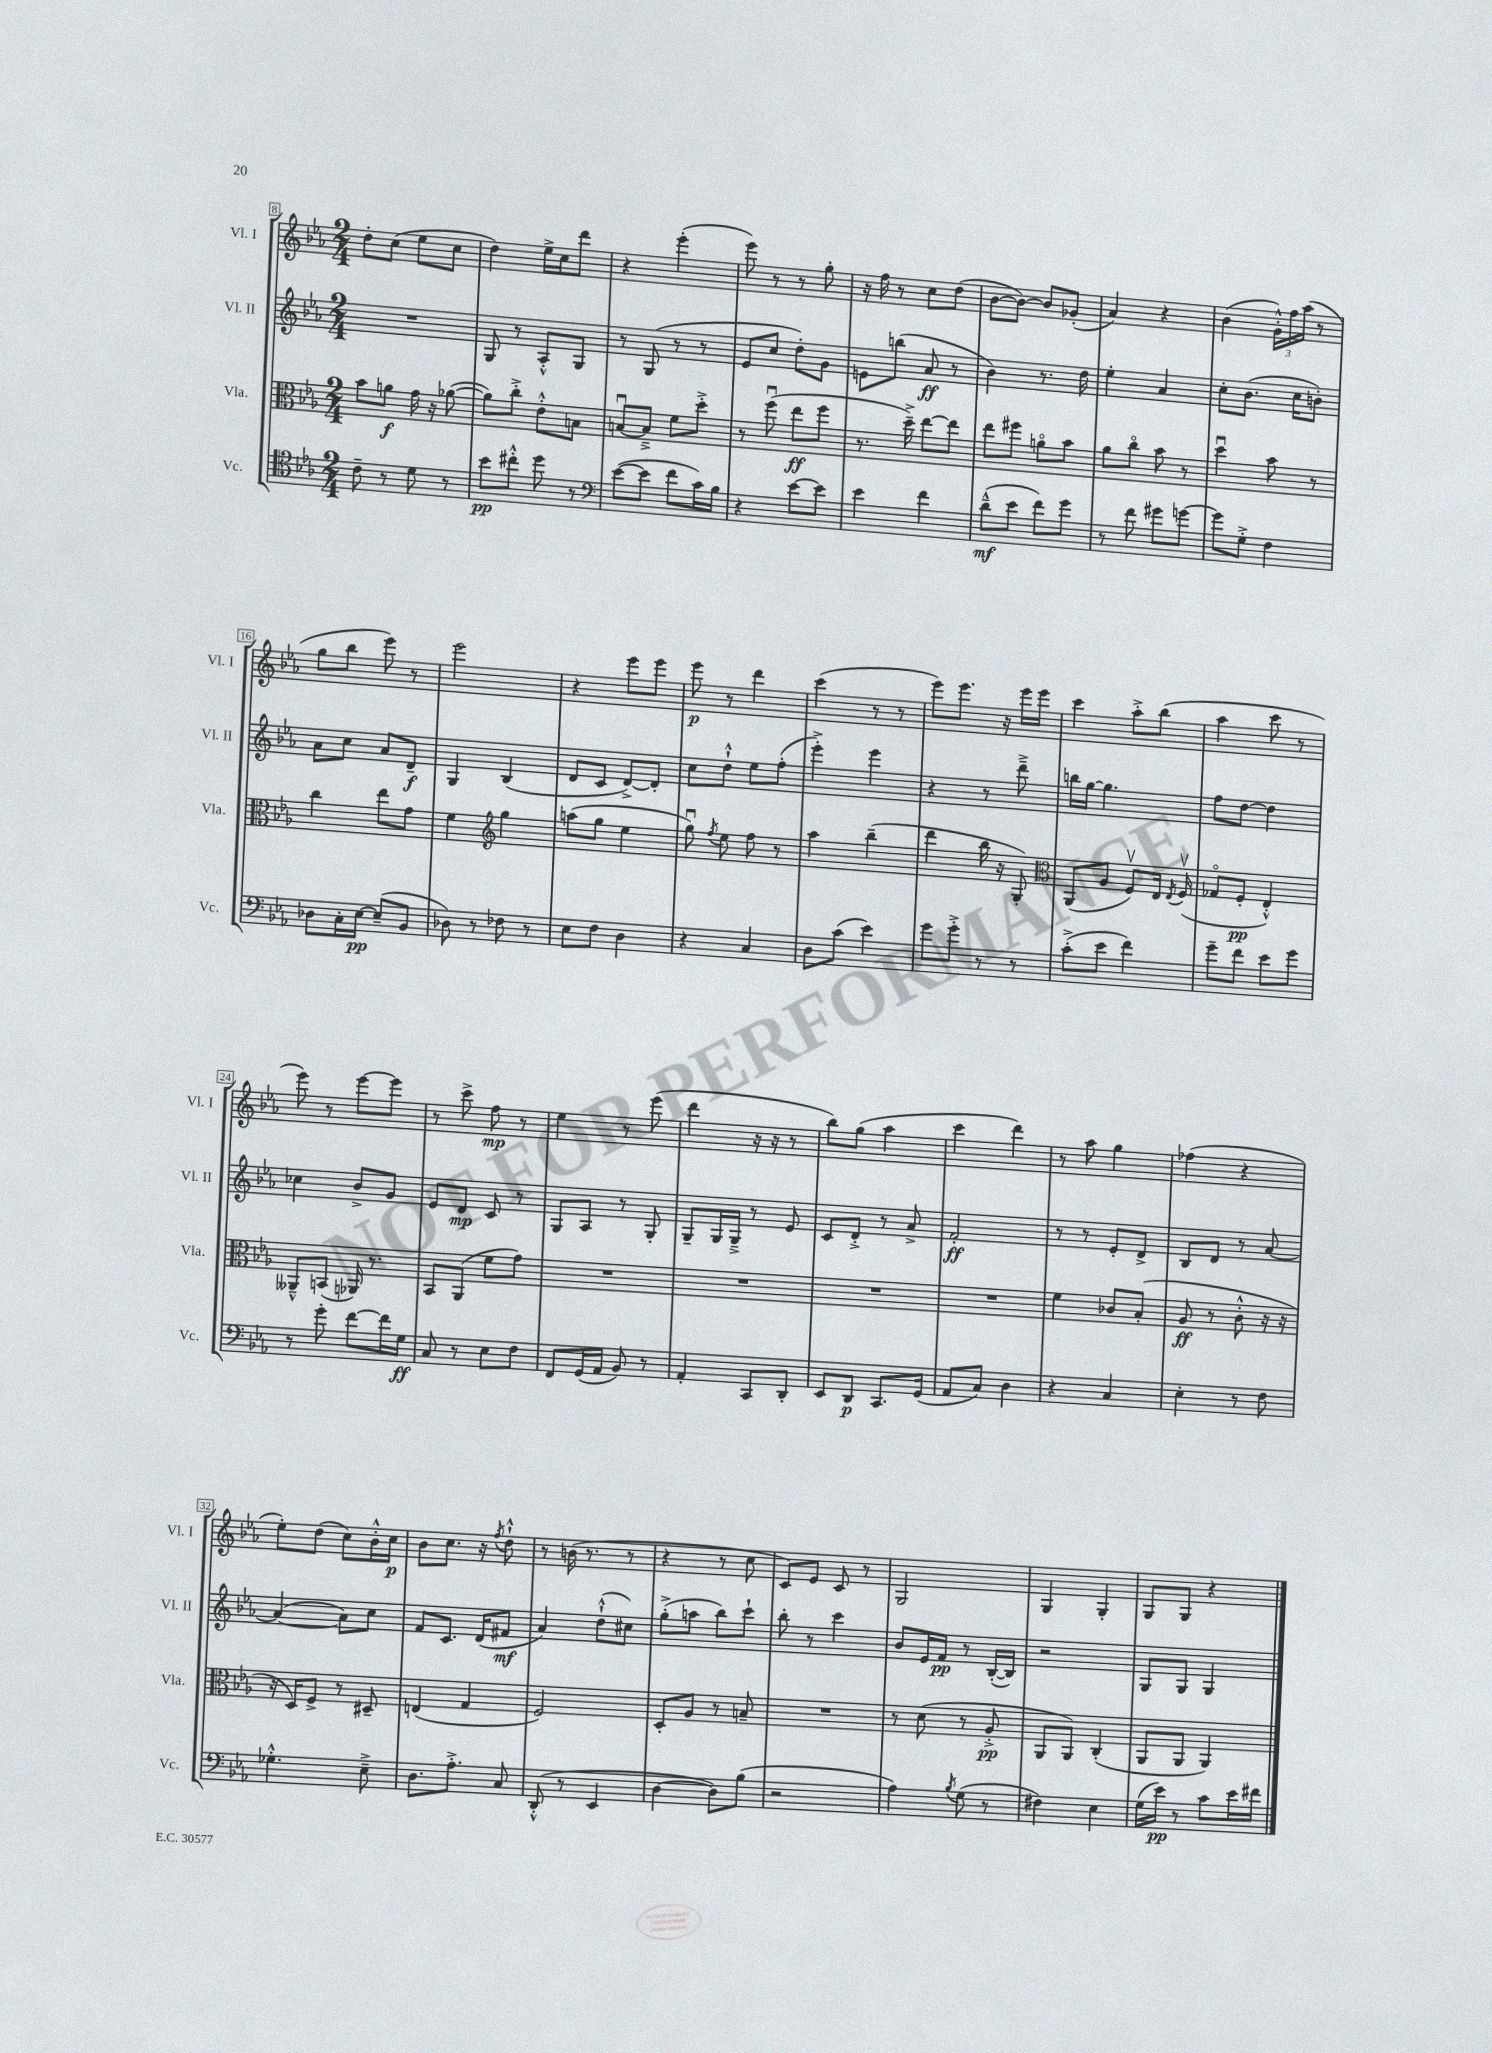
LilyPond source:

<<
\new StaffGroup <<
\new Staff = "s0" \with { instrumentName = "Vl. I" shortInstrumentName = "Vl. I" } {
    \clef treble \key ees \major \numericTimeSignature \time 2/4
    \autoBeamOff d''8[-. c''8]( ees''8[ c''8] |
    d''4) ees''16[-> c''16 d'''8] |
    r4 ees'''4-.( |
    ees'''8) r8 r8 g''8-. |
    r16 f''16 r8 c''8[ d''8]( |
    bes'8[~ bes'8]~) bes'8[ ges'8]-.( |
    aes'4) r4 |
    bes'4( \tuplet 3/2 { g'16[-.-^) f''16 aes''16]( } r8 |
    g''8[ bes''8] ees'''8) r8 |
    ees'''2 |
    r4 ees'''8[ ees'''8] |
    ees'''8\p r8 d'''4 |
    c'''4( r8 r8 |
    ees'''8[) ees'''8.] r16 ees'''16[ ees'''16] |
    c'''4 aes''8[-.-> bes''8]( |
    aes''4 c'''8 r8 |
    ees'''8) r8 ees'''8[~ ees'''8] |
    r8 c'''8-> f''8\mp r8 |
    ees''4 r8 ees'''8( |
    d'''4 r16 r16 r8 |
    bes''8[) g''8]( aes''4 |
    c'''4 d'''4) |
    r8 aes''8 g''4 |
    fes''4( r4 |
    ees''8[-.) d''8]( c''8[) bes'16-.-^ c''16]\p |
    bes'8[ c''8.] r16 \acciaccatura { f''8 } d''8-!-^ |
    r8 b'16( r8. r8 |
    r4 r8 c''8 |
    c'8[) ees'8] c'8 r8 |
    g2 |
    g4 g4-. |
    g8[ g8] r4 \bar "|." |
}
\new Staff = "s1" \with { instrumentName = "Vl. II" shortInstrumentName = "Vl. II" } {
    \clef treble \key ees \major \numericTimeSignature \time 2/4
    \autoBeamOff R2 |
    g8 r8 aes8[-.-^ g8] |
    r8 g8( r8 r8 |
    ees'8[ c''8] d''8[-.) g'8] |
    e'8[ b''8]( aes'8\ff r8 |
    bes'4) r8. d''16 |
    ees''4-. aes'4 |
    c''8[-. bes'8.]( c''16[ b'8]-.) |
    aes'8[ c''8] aes'8[ d'8]--\f |
    g4 bes4( |
    d'8[ c'8] d'8[~->) d'8]-. |
    c''8[ d''8]-!-^ ees''8[ f''8]-.( |
    ees'''4-.->) ees'''4 |
    r4 r8 d'''8---> |
    b''16[ g''16]~ g''4. |
    f''8[ d''8]~ d''4 |
    ces''4 bes'8[-> g'8] |
    ees'8[ d'8]\mp c'8 r8 |
    g8[ aes8] r8 g8-. |
    g8[-- g16 g16]---> r8 ees'8 |
    c'8[ d'8]-.-> r8 aes'8-> |
    f'2-.\ff |
    r8 r8 ees'8[-. d'8]-> |
    bes8[ d'8] r8 aes'8~ |
    aes'4~( aes'8[) c''8] |
    f'8[ c'8.] d'16[( fis'8]\mf |
    aes'4) d''8[-!-^( cis''8]) |
    g''8[-.->( a''8] bes''8[) c'''8]-! |
    bes''8-. r8 c'''4 |
    bes'8[ ees'16 f'16]\pp r8 bes16[~-.( bes16]) |
    r2 |
    g8[ g8] g4 \bar "|." |
}
\new Staff = "s2" \with { instrumentName = "Vla." shortInstrumentName = "Vla." } {
    \clef alto \key ees \major \numericTimeSignature \time 2/4
    \autoBeamOff bes'8[ a'8]\f g'16 r16 aes'8~( |
    aes'8[) c''8]-.-> ees'8[-.-^ b8] |
    b8[~\downbow b8]---> f'8[ d''8]-.-> |
    r8 f''8\downbow( ees''8[\ff f''8] |
    r8. d''16--->) ees''8[~ ees''8] |
    ees''8[ fis''8] a'8[\flageolet bes'8] |
    aes'8[ c''8]\flageolet bes'8 r8 |
    d''4\downbow bes'8 r8 |
    c''4 ees''8[ g'8] |
    f'4 \clef treble g''4 |
    a''8[( g''8] ees''4 |
    g''8\downbow) \acciaccatura { f''8 } ees''8 f''8 r8 |
    aes''4 bes''4--( |
    d'''4 bes''16 r16 g8-.) |
    \clef alto aes,8[( aes8] f8[\upbow) ees16] \acciaccatura { ees8 } f16\upbow( |
    ges8[\flageolet f8]-.\pp ees4-.-^) |
    aeses,8[---^ b,8]( aes,16) r8. |
    bes,8[ aes,8]( f'8[ g'8]) |
    R2 |
    R2 |
    R2 |
    R2 |
    f'4 ces'8[ bes8]-.( |
    aes8\ff r8 c'8-.-^ r16 r16 |
    r16 d16[) f8]-> r8 dis8-- |
    e4( g4 |
    f2) |
    d8[-. aes8] r8 b8-- |
    R2 |
    r8 d'8( r8 aes8-.->\pp |
    aes,8[ aes,8]) c4-.( |
    aes,8[ aes,8] aes,4) \bar "|." |
}
\new Staff = "s3" \with { instrumentName = "Vc." shortInstrumentName = "Vc." } {
    \clef tenor \key ees \major \numericTimeSignature \time 2/4
    \autoBeamOff c'8-- r8 d'8 r8 |
    bes'8[\pp cis''8]-.-^ d''8 r8 |
    \clef bass ees'8[~( ees'8] f'8[ c'16) bes16] |
    r4 ees'8[~ ees'8] |
    ees'4 f'4 |
    d'8[---^\mf( ees'8] f'8[) g'8] |
    r8 f'8 gis'8[ g'8]~ |
    g'8[ g8]-.-> f4 |
    des8[ c16-. ees16]~\pp ees8[--( bes,8] |
    des8) r8 fes8 r8 |
    ees8[ f8] d4 |
    r4 c4 |
    d8[ c'8]( ees'4) |
    g'8[ g'8]-.-> r8 r8 |
    c'8[-.->( ees'8] f'4) |
    g'8[-- f'8] ees'8[ g'8] |
    r8 g'8-. f'8[~ f'16 g16]\ff |
    c8 r8 ees8[ f8] |
    f,8[ g,16( aes,16] bes,8) r8 |
    aes,4-. c,8[ d,8]-. |
    ees,8[ d,8]\p c,8.[ g,16]( |
    aes,8[ c8]) d4 |
    r4 c4 |
    ees4-. r8 f8 |
    ges4.-.-^ ees8---> |
    d8.[ aes8.]-.-> c8 |
    d,8-.-^( r8 ees,4 |
    d4~ d8[) bes8]( |
    r2 |
    aes4) \acciaccatura { bes8 } g8( r8 |
    fis4) ees4 |
    g16[( ees'16]\pp) r8 c'8[ ees'16 fis'16] \bar "|." |
}
>>
>>
\layout { \context { \Score currentBarNumber = #8 \override BarNumber.stencil = #(make-stencil-boxer 0.1 0.3 ly:text-interface::print) } }
